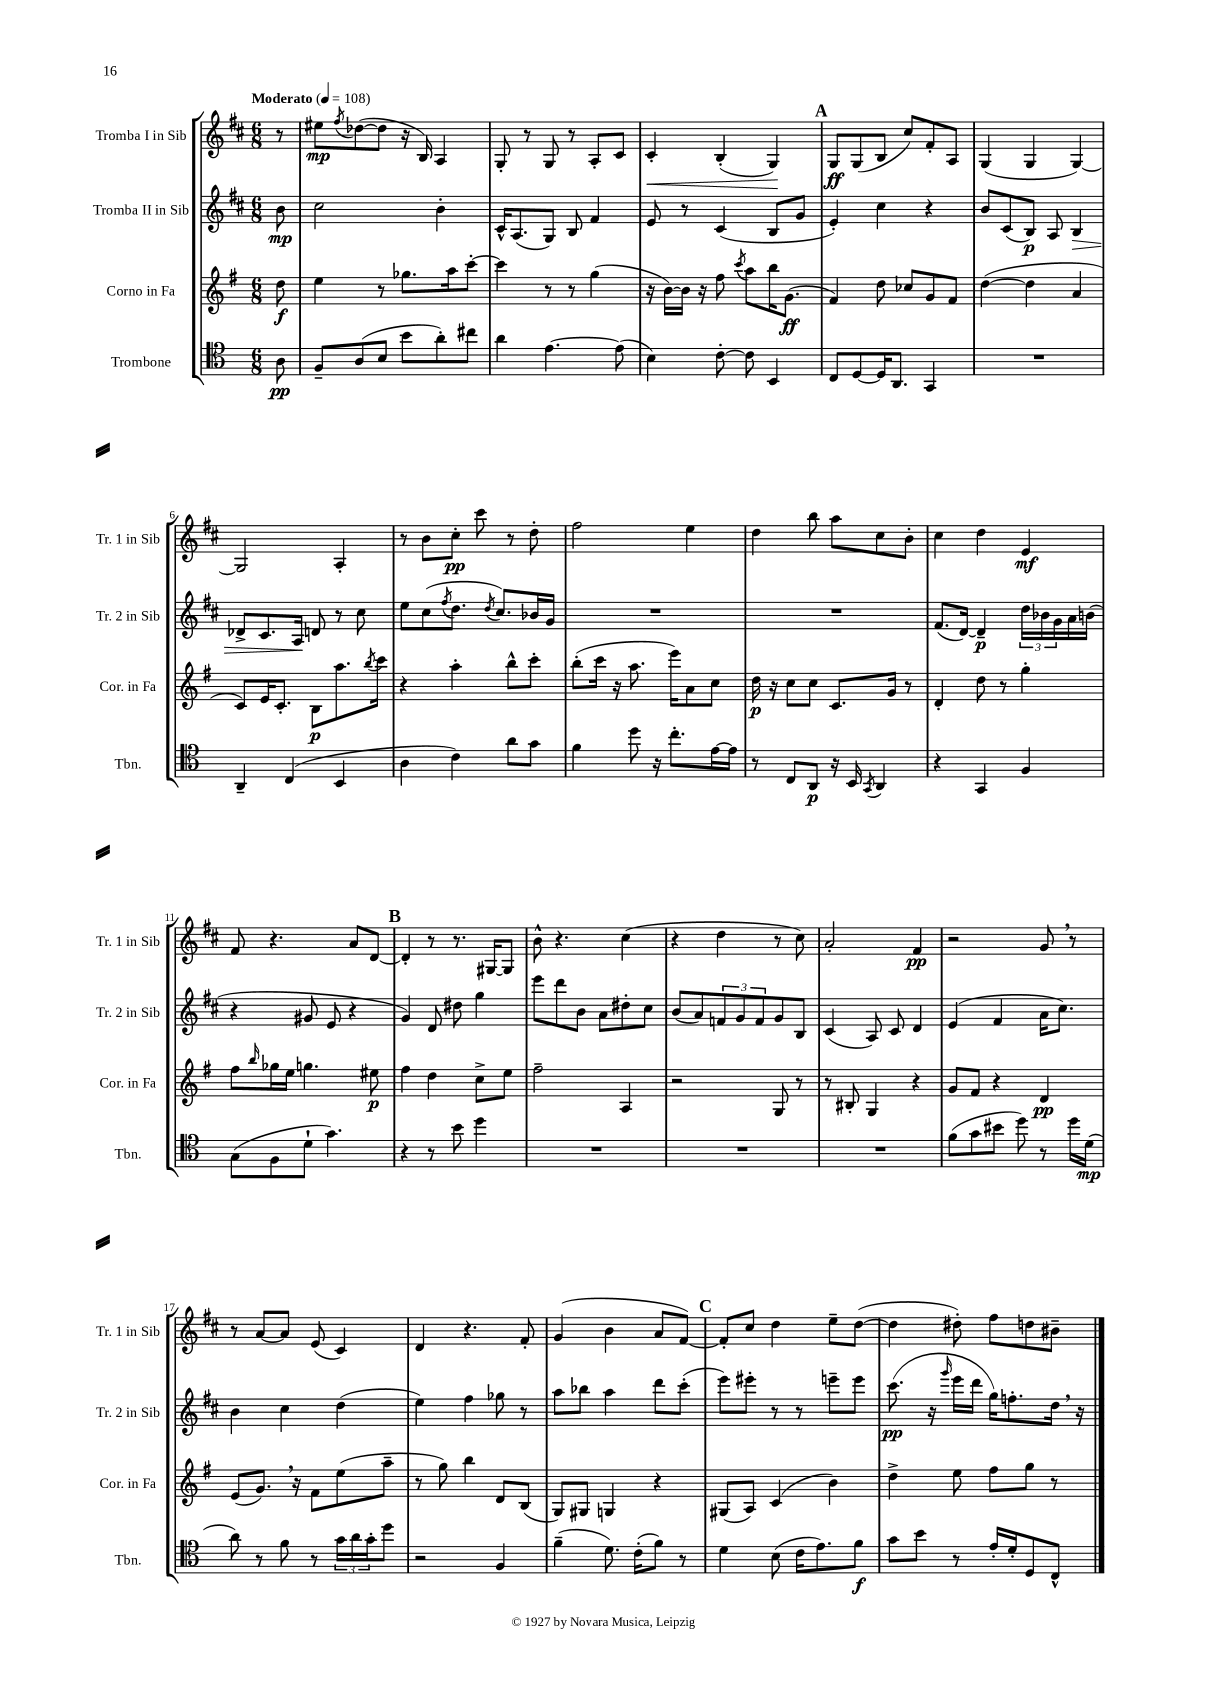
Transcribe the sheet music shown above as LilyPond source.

<<
\new StaffGroup <<
\new Staff = "s0" \with { instrumentName = "Tromba I in Sib" shortInstrumentName = "Tr. 1 in Sib" } {
    \clef treble \key d \major \numericTimeSignature \time 6/8 \partial 8 \tempo "Moderato" 4 = 108
    r8 |
    eis''8\mp \acciaccatura { fis''8 } des''8~( des''8 r16 b16) a4 |
    g8-. r8 g8 r8 a8-. cis'8 |
    cis'4-.\< b4-.( g4\!) |
    \mark \markup { \bold "A" } g8\ff g8( b8 cis''8) fis'8-. a8 |
    g4( g4 g4~) |
    g2 a4-. |
    r8 b'8 cis''8-.\pp cis'''8 r8 d''8-. |
    fis''2 e''4 |
    d''4 b''8 a''8 cis''8 b'8-. |
    cis''4 d''4 e'4\mf |
    fis'8 r4. a'8 d'8~ |
    \mark \markup { \bold "B" } d'4-. r8 r8. gis16~ gis8 |
    b'8-^ r4. cis''4( |
    r4 d''4 r8 cis''8) |
    a'2-. fis'4\pp |
    r2 g'8 \breathe r8 |
    r8 a'8~ a'8 e'8( cis'4) |
    d'4 r4. fis'8-. |
    g'4( b'4 a'8 fis'8~) |
    \mark \markup { \bold "C" } fis'8-. cis''8 d''4 e''8-- d''8~( |
    d''4 dis''8-.) fis''8 d''8 bis'8-- \bar "|." |
}
\new Staff = "s1" \with { instrumentName = "Tromba II in Sib" shortInstrumentName = "Tr. 2 in Sib" } {
    \clef treble \key d \major \numericTimeSignature \time 6/8 \partial 8
    b'8\mp |
    cis''2 b'4-. |
    cis'16-^ a8.( g8) b8 fis'4 |
    e'8 r8 cis'4( b8 g'8 |
    \mark \markup { \bold "A" } e'4-.) cis''4 r4 |
    b'8 cis'8( b8\p) a8 b4\> |
    des'8-> cis'8. a16\! d'8 r8 cis''8 |
    e''8 cis''8( \acciaccatura { fis''8 } d''8. \acciaccatura { d''8 } cis''8.) bes'16 g'16 |
    R2. |
    R2. |
    fis'8.( d'16~) d'4--\p \tuplet 3/2 { d''16 bes'16 g'16 } a'16 b'16( |
    r4 gis'8 e'8 r4 |
    \mark \markup { \bold "B" } g'4) d'8 dis''8 g''4 |
    e'''8 d'''8 b'8 a'8 dis''8-. cis''8 |
    b'8( a'8) \tuplet 3/2 { f'8 g'8 f'8 } g'8 b8 |
    cis'4( a8) cis'8 d'4 |
    e'4( fis'4 a'16 cis''8.) |
    b'4 cis''4 d''4( |
    e''4) fis''4 ges''8 r8 |
    a''8 bes''8 a''4 d'''8 cis'''8-.( |
    \mark \markup { \bold "C" } e'''8) eis'''8-. r8 r8 e'''8-- e'''8 |
    cis'''8.\pp( r16 \grace { g'''16 } e'''16 d'''16 g''16) f''8.-. d''16 \breathe r16 \bar "|." |
}
\new Staff = "s2" \with { instrumentName = "Corno in Fa" shortInstrumentName = "Cor. in Fa" } {
    \clef treble \key g \major \numericTimeSignature \time 6/8 \partial 8
    d''8\f |
    e''4 r8 ges''8. a''16 c'''8~-. |
    c'''4 r8 r8 g''4( |
    r16 b'16~) b'16 r16 fis''8 \acciaccatura { c'''8 } a''8 b''16 g'8.\ff( |
    \mark \markup { \bold "A" } fis'4) d''8 ces''8 g'8 fis'8 |
    d''4~( d''4 a'4 |
    c'8) e'16 c'8.-. b8\p a''8. \acciaccatura { b''8 } c'''16 |
    r4 a''4-. b''8-^ c'''8-. |
    b''8-.( c'''16 r16 a''8. e'''16) a'8 c''8 |
    d''16\p r16 c''8 c''8 c'8. g'16 r8 |
    d'4-. d''8 r8 g''4-. |
    fis''8 \grace { b''16 } ges''16 e''16 g''4. eis''8\p |
    \mark \markup { \bold "B" } fis''4 d''4 c''8-> e''8 |
    fis''2-- a4 |
    r2 g8 r8 |
    r8 bis8-. g4 r4 |
    g'8 fis'8 r4 d'4\pp |
    e'8( g'8.) \breathe r16 fis'8 e''8( a''8-- |
    r8 g''8) b''4 d'8 b8( |
    g8) gis8 g4 r4 |
    \mark \markup { \bold "C" } gis8( a8) c'4( b'4) |
    d''4-> e''8 fis''8 g''8 r8 \bar "|." |
}
\new Staff = "s3" \with { instrumentName = "Trombone" shortInstrumentName = "Tbn." } {
    \clef tenor \key c \major \numericTimeSignature \time 6/8 \partial 8
    a8\pp |
    f8-- a8( b8 b'8 a'8-.) cis''8 |
    a'4 e'4.~ e'8( |
    b4) c'8~-. c'8 b,4 |
    \mark \markup { \bold "A" } c8 d8~ d16 a,8. g,4 |
    R2. |
    a,4-- c4( b,4 |
    a4 c'4) a'8 g'8 |
    f'4 d''8 r16 c''8.-. e'16~ e'16 |
    r8 c8 a,8\p r16 b,16 \acciaccatura { g,8 } a,4 |
    r4 g,4 f4 |
    g8( f8 d'8-! g'4.) |
    \mark \markup { \bold "B" } r4 r8 b'8 d''4 |
    R2. |
    R2. |
    R2. |
    f'8( g'8 bis'8 d''8) r8 d''16 d'16\mp( |
    a'8) r8 f'8 r8 \tuplet 3/2 { g'16 a'16 g'16-. } d''8 |
    r2 f4 |
    f'4--( d'8.) c'16-.( f'8) r8 |
    \mark \markup { \bold "C" } d'4 b8( c'16 e'8.) f'8\f |
    g'8 b'8 r8 e'16-. d'16-. d8 c8-^ \bar "|." |
}
>>
>>
